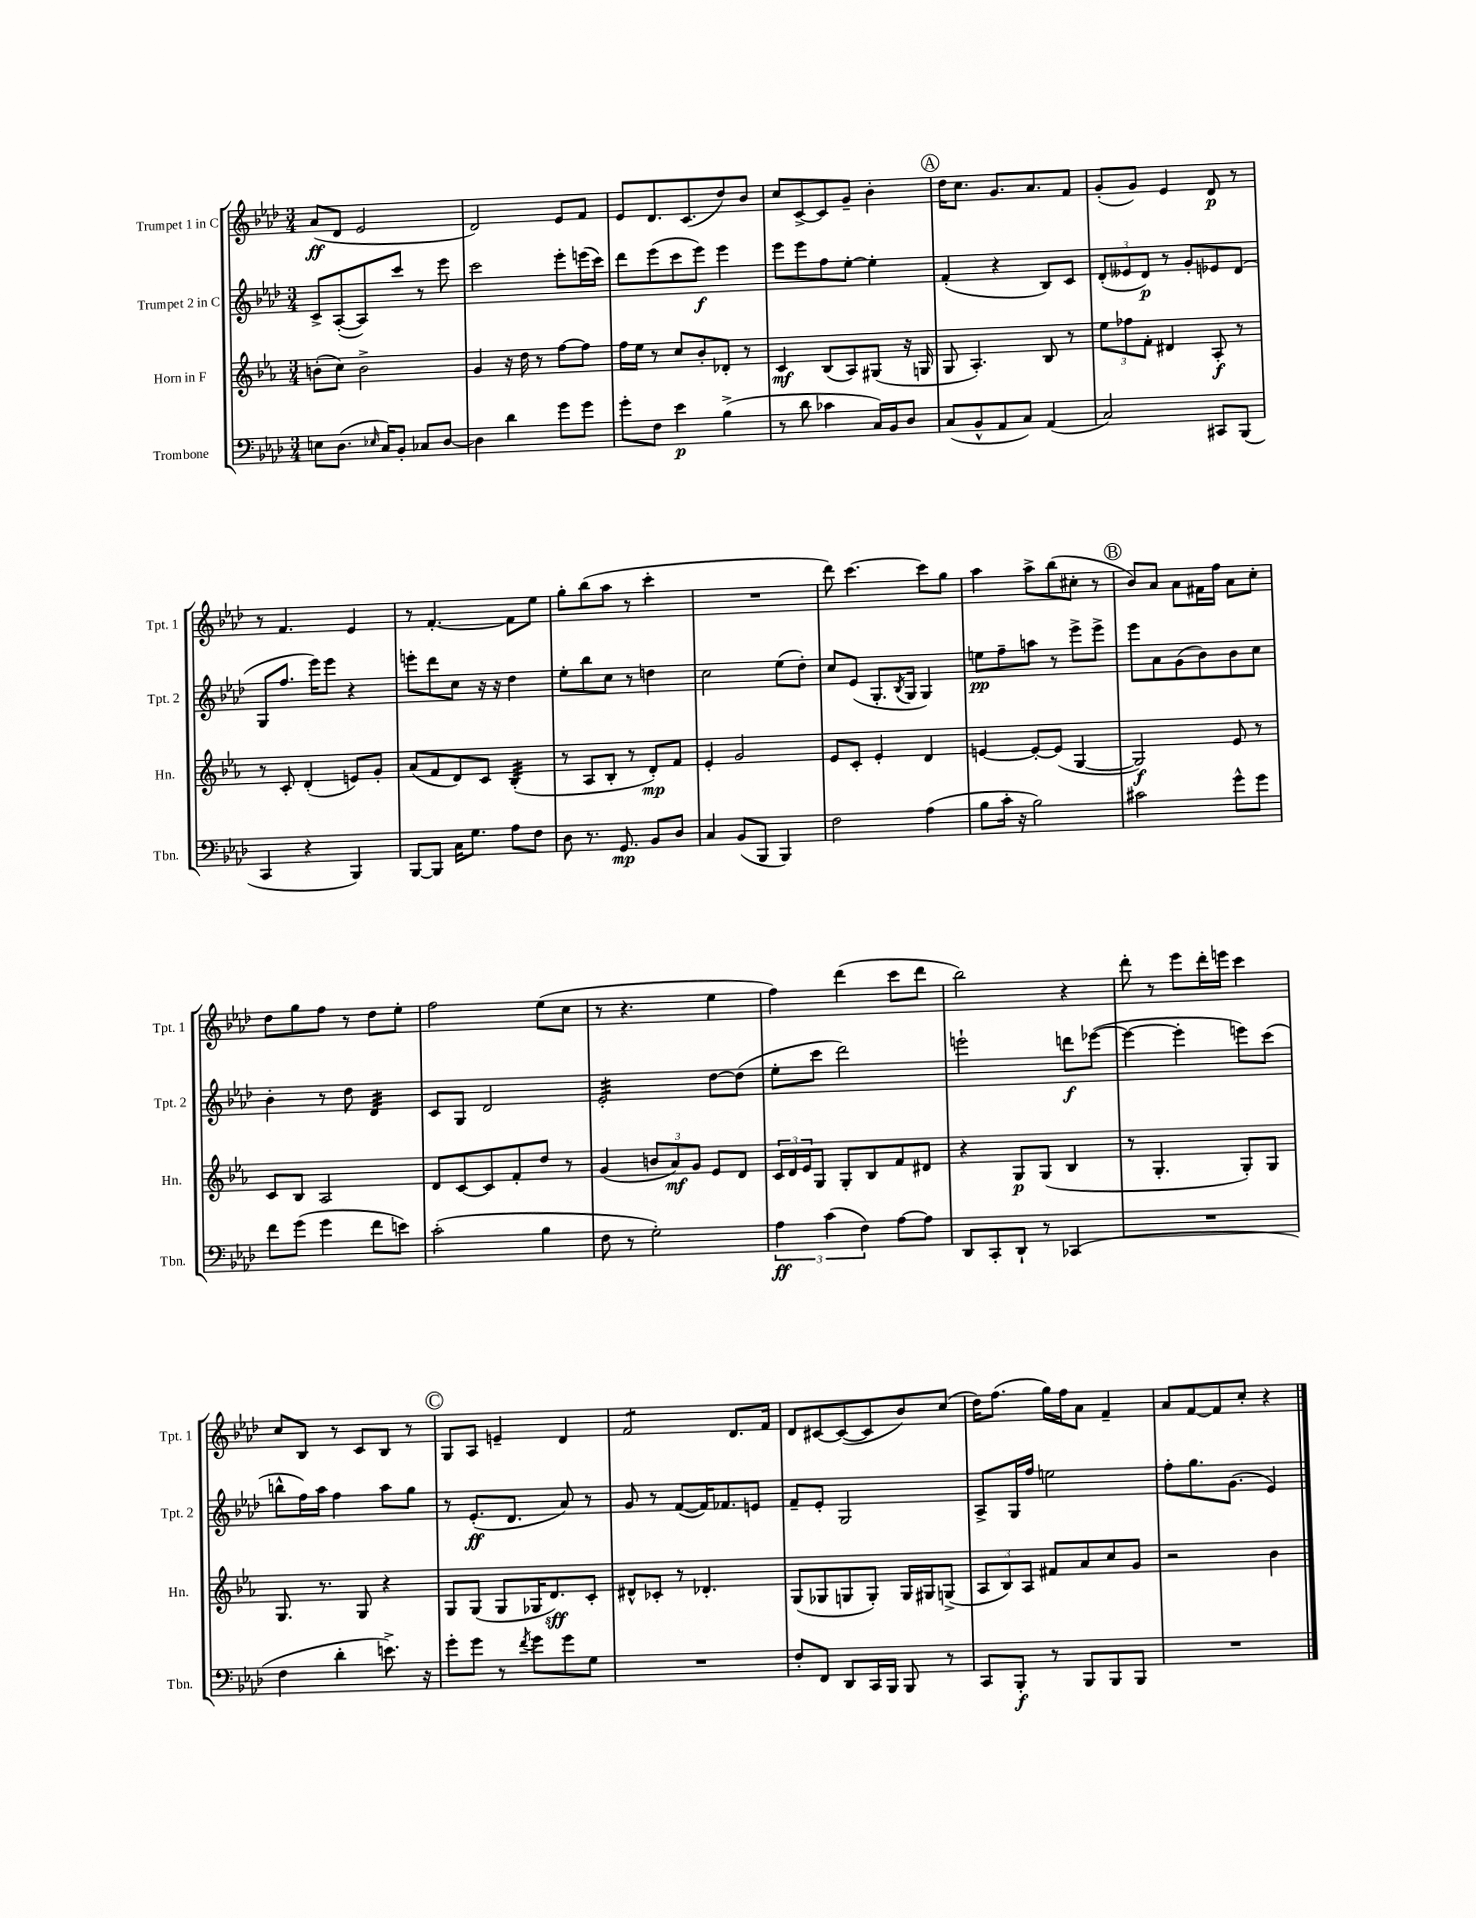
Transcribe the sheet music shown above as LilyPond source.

<<
\new StaffGroup <<
\new Staff = "s0" \with { instrumentName = "Trumpet 1 in C" shortInstrumentName = "Tpt. 1" } {
    \clef treble \key aes \major \numericTimeSignature \time 3/4
    aes'8\ff( des'8 ees'2 |
    des'2) ees'8 f'8 |
    ees'8 des'8. c'8.( des''8) bes'8 |
    c''8 c'8~-> c'8 g'8-- bes'4-. |
    \mark \markup { \circle "A" } des''16 c''8. g'8. aes'8. f'8 |
    g'8-.( g'8) ees'4 des'8\p r8 |
    r8 f'4. ees'4 |
    r8 f'4.~-. f'8 ees''8 |
    g''8-. bes''8( aes''8 r8 c'''4-. |
    R2. |
    des'''8) c'''4.~ c'''8 g''8 |
    aes''4 aes''8-> bes''8( cis''8-. r8 |
    \mark \markup { \circle "B" } bes'8) aes'8 aes'8 fis'16 f''16 aes'8 c''8-. |
    des''8 g''8 f''8 r8 des''8 ees''8-. |
    f''2 ees''8( c''8 |
    r8 r4. ees''4 |
    f''4) des'''4( c'''8 des'''8 |
    bes''2) r4 |
    des'''8-. r8 ees'''8 des'''16-. e'''16 c'''4 |
    c''8 bes8 r8 c'8 bes8 r8 |
    \mark \markup { \circle "C" } g8 aes8 e'4-- des'4 |
    f'2:8 des'8. f'16 |
    des'8 cis'8~ cis'8~( cis'8 bes'8) c''8( |
    des''16) f''8.( g''16) f''16 aes'8 f'4-- |
    aes'8 f'8~ f'8 c''8-. r4 \bar "|." |
}
\new Staff = "s1" \with { instrumentName = "Trumpet 2 in C" shortInstrumentName = "Tpt. 2" } {
    \clef treble \key aes \major \numericTimeSignature \time 3/4
    c'8-> aes8~-.( aes8) c'''8 r8 ees'''8 |
    c'''2 ees'''8-. e'''16( c'''16) |
    des'''8 ees'''8( c'''8 ees'''8\f) ees'''4 |
    ees'''8 ees'''8 f''8 ees''8~-. ees''4-. |
    \mark \markup { \circle "A" } f'4-.( r4 bes8) c'8 |
    \tuplet 3/2 { des'8-.( eeses'8 des'8\p) } r8 g'8-. ees'8 des'8( |
    g8 f''8. ees'''16) ees'''8 r4 |
    e'''8-. des'''8 c''8 r16 r16 des''4 |
    ees''8-. bes''8 c''8 r8 d''4 |
    c''2 ees''8( des''8-.) |
    c''8 ees'8( g8.-. \acciaccatura { bes8 } g16 g4) |
    e''8\pp f''8-- a''8 r8 ees'''8-> ees'''8-> |
    \mark \markup { \circle "B" } ees'''8 aes'8 g'8( bes'8) bes'8 c''8 |
    bes'4-. r8 des''8 des'4:32 |
    c'8 g8 des'2 |
    ees'2:32-. des''8~ des''8( |
    ees''8-. c'''8 des'''2) |
    e'''2-! d'''8\f ees'''8~( |
    ees'''4~ ees'''4-. e'''8) c'''8( |
    b''8-^ f''16) aes''16 f''4 aes''8 g''8 |
    \mark \markup { \circle "C" } r8 ees'8.-.\ff( des'8. aes'8) r8 |
    g'8 r8 f'8~( f'16) fes'8. e'8 |
    f'8-- ees'8-. g2 |
    aes8-> g16 f''16 e''2 |
    f''8-. g''8. g'8.( ees'4) \bar "|." |
}
\new Staff = "s2" \with { instrumentName = "Horn in F" shortInstrumentName = "Hn." } {
    \clef treble \key ees \major \numericTimeSignature \time 3/4
    b'8-.( c''8) b'2-> |
    g'4 r16 d''16 r8 f''8~ f''8 |
    f''16 ees''16 r8 c''8 bes'8-. des'8-. r8 |
    c'4\mf bes8( aes8) gis8( r16 g16 |
    \mark \markup { \circle "A" } g8 aes4.-.) bes8 r8 |
    \tuplet 3/2 { ees''8 fes''8 f'8-. } dis'4 aes8-.\f r8 |
    r8 c'8-. d'4-.( e'8) g'8-. |
    aes'8( f'8 d'8) c'8 bes4:32-.( |
    r8 aes8 bes8-. r8 d'8-.\mp) f'8 |
    ees'4-. g'2 |
    ees'8 c'8-. ees'4-. d'4 |
    e'4~ e'8~-. e'8( g4~ |
    \mark \markup { \circle "B" } g2\f) ees'8 r8 |
    c'8 bes8 aes2 |
    d'8 c'8~ c'8 f'8-. d''8 r8 |
    g'4( \tuplet 3/2 { b'8 aes'8\mf) g'8 } ees'8 d'8 |
    \tuplet 3/2 { c'16 d'16 ees'16 } g8 g8-. bes8 f'8 dis'8 |
    r4 g8\p g8( bes4 |
    r8 g4.-. g8-.) g8 |
    g8. r8. g8 r4 |
    \mark \markup { \circle "C" } g8 g8( g8 ges16 d'8.\sff) c'8-. |
    dis'8-^ ces'8-. r8 des'4.-. |
    g8( ges8 g8 g8-.) g16 gis16 g8->( |
    \tuplet 3/2 { aes8 bes8) aes8 } fis'8 aes'8 c''8 g'8 |
    r2 bes'4 \bar "|." |
}
\new Staff = "s3" \with { instrumentName = "Trombone" shortInstrumentName = "Tbn." } {
    \clef bass \key aes \major \numericTimeSignature \time 3/4
    e8 des8.( \grace { ees16 } c16) bes,8-. ces8 des8~ |
    des4 des'4 g'8 g'8 |
    g'8-. f8 ees'4\p bes4->( |
    r8 des'8 ces'4 c16) bes,16 des8 |
    \mark \markup { \circle "A" } c8( bes,8-^ aes,8 c8) aes,4( |
    c2) cis,8 bes,,8( |
    c,4 r4 bes,,4) |
    bes,,8~ bes,,8 c16 g8. aes8 f8 |
    des8 r8. g,8.\mp bes,8 des8 |
    c4 bes,8( bes,,8 bes,,4) |
    f2 aes4( |
    bes8 c'16-. r16 bes2) |
    \mark \markup { \circle "B" } cis'2 g'8-^ g'8 |
    f'8 g'8( g'4 f'8 e'8) |
    c'2-.( bes4 |
    f8 r8 g2-.) |
    \tuplet 3/2 { aes4\ff c'4( f4) } aes8~ aes8 |
    des,8 c,8-. des,8-! r8 ces,4( |
    R2. |
    f4 des'4-. e'8.->) r16 |
    \mark \markup { \circle "C" } g'8-. g'8 r8 \acciaccatura { f'8 } g'8 g'8 g8 |
    R2. |
    f8-. f,8 des,8 c,16 bes,,16 bes,,8 r8 |
    c,8 bes,,8-.\f r8 bes,,8 bes,,8 bes,,8 |
    R2. \bar "|." |
}
>>
>>
\layout { \context { \Score \remove "Bar_number_engraver" } }
